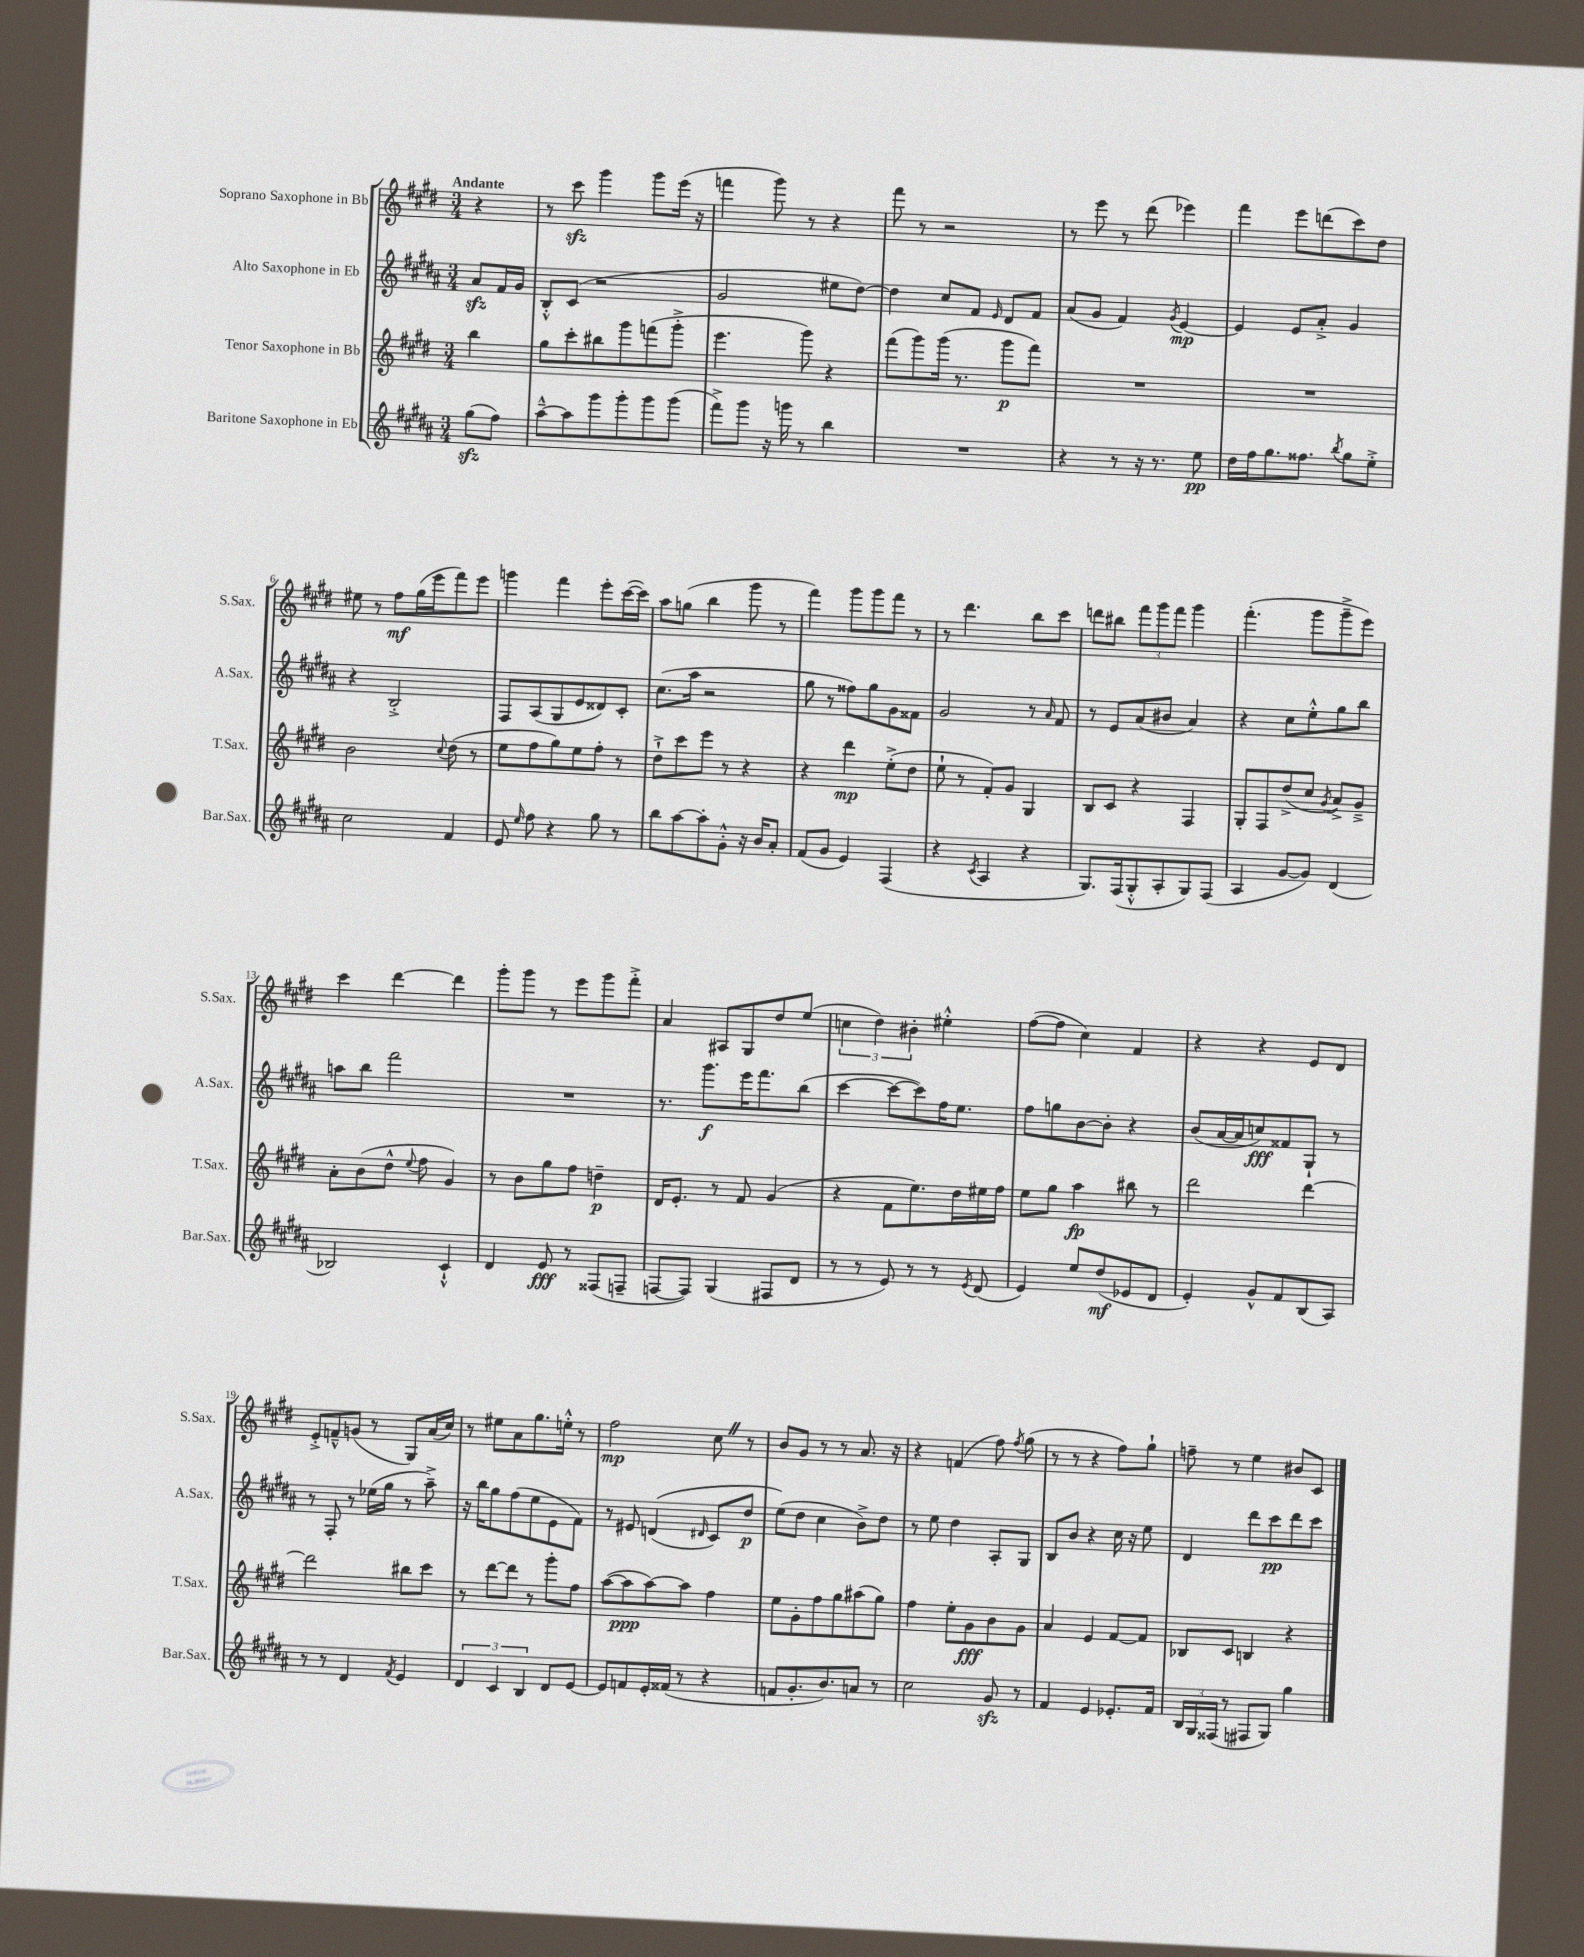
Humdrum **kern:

**kern	**dynam	**kern	**dynam	**kern	**dynam	**kern	**dynam
*part4	*part4	*part3	*part3	*part2	*part2	*part1	*part1
*staff4	*staff4	*staff3	*staff3	*staff2	*staff2	*staff1	*staff1
*I"Baritone Saxophone in Eb	*	*I"Tenor Saxophone in Bb	*	*I"Alto Saxophone in Eb	*	*I"Soprano Saxophone in Bb	*
*I'Bar.Sax.	*	*I'T.Sax.	*	*I'A.Sax.	*	*I'S.Sax.	*
*clefG2	*	*clefG2	*	*clefG2	*	*clefG2	*
*k[f#c#g#d#a#]	*	*k[f#c#g#d#]	*	*k[f#c#g#d#a#]	*	*k[f#c#g#d#]	*
*M3/4	*	*M3/4	*	*M3/4	*	*M3/4	*
=	=	=	=	=	=	=	=
!	!	!	!	!	!	!LO:TX:a:B:t=Andante	!
(8gg#zz\L	.	4bb\	.	8a#zz/L	.	4r	.
8ff#\J)	.	.	.	16f#/L	.	.	.
.	.	.	.	16g#/JJ	.	.	.
=1	=1	=1	=1	=1	=1	=1	=1
[8aa#~^^\L	.	8gg#\L	.	8B'^^/L	.	8r	.
8aa#\]	.	8ccc#'\	.	(8c#/J	.	8ccc#zz\	.
8ggg#\	.	8bb#X\	.	2r	.	4ggg#\	.
8ggg#'\	.	8ggg#\	.	.	.	.	.
8ggg#\	.	(8fffn\	.	.	.	8ggg#\L	.
(8ggg#\J	.	8ggg#'^\J	.	.	.	(16eee\Jk	.
.	.	.	.	.	.	16r	.
=2	=2	=2	=2	=2	=2	=2	=2
8fff#^\L)	.	4.eee\	.	2g#/	.	4fffn\	.
8ggg#\J	.	.	.	.	.	.	.
16r	.	.	.	.	.	8ggg#\)	.
16gggn\	.	.	.	.	.	.	.
8r	.	8ggg#\)	.	.	.	8r	.
4bb\	.	4r	.	8ee#X\L	.	4r	.
.	.	.	.	[8dd#\J)	.	.	.
=3	=3	=3	=3	=3	=3	=3	=3
2.r	.	(8fff#\L	.	4dd#\]	.	8fff#\	.
.	.	8ggg#\)	.	.	.	8r	.
.	.	(16ggg#\Jk	.	8cc#/L	.	2r	.
.	.	8.r	.	.	.	.	.
.	.	.	.	8f#/J	.	.	.
.	.	.	.	16qqe/	.	.	.
.	.	8ggg#\L	p	8d#/L	.	.	.
.	.	8fff#\J)	.	8f#/J	.	.	.
=4	=4	=4	=4	=4	=4	=4	=4
4r	.	2.r	.	(8a#/L	.	8r	.
.	.	.	.	8g#/J	.	8eee\	.
8r	.	.	.	4f#/)	.	8r	.
16r	.	.	.	.	.	(8ddd#\	.
8.r	.	.	.	.	.	.	.
.	.	.	.	8qg#/	.	.	.
.	.	.	.	[4e/	mp	4eee-X\)	.
8ee\	pp	.	.	.	.	.	.
=5	=5	=5	=5	=5	=5	=5	=5
16dd#\LL	.	2.r	.	4e/]	.	4fff#\	.
16ff#\J	.	.	.	.	.	.	.
8.gg#\	.	.	.	.	.	.	.
.	.	.	.	8e/L	.	8eee\L	.
8.ff##X\J	.	.	.	.	.	.	.
.	.	.	.	8a#'^/J	.	(8dddn\	.
8qbb/	.	.	.	.	.	.	.
8gg#\L	.	.	.	4g#/	.	8ccc#\)	.
8ee'^\J	.	.	.	.	.	8dd#\J	.
!!LO:LB:g=z
=6	=6	=6	=6	=6	=6	=6	=6
2cc#\	.	2b\	.	4r	.	8ee#X\	.
.	.	.	.	.	.	8r	.
.	.	.	.	2B'^/	.	8ff#\L	mf
.	.	.	.	.	.	(16gg#\L	.
.	.	.	.	.	.	16eee\J	.
.	.	8qqcc#/	.	.	.	.	.
4f#/	.	(8dd#\	.	.	.	8fff#\)	.
.	.	8r	.	.	.	8eee\J	.
=7	=7	=7	=7	=7	=7	=7	=7
8e/	.	8ee\L	.	8F#/L	.	4gggn\	.
16qqee/	.	.	.	.	.	.	.
8ff#\	.	8ff#\	.	(8A#/	.	.	.
4r	.	8gg#\)	.	8G#/	.	4fff#\	.
.	.	8ee\	.	8e/	.	.	.
8gg#\	.	8ff#'\J	.	8d##X/)	.	8eee'\L	.
8r	.	8r	.	8c#'/J	.	([16ccc#\L	.
.	.	.	.	.	.	16ccc#\JJ])	.
=8	=8	=8	=8	=8	=8	=8	=8
8bb\L	.	8dd#`^\L	.	(8.cc#\L	.	8aa\L	.
[8aa#\	.	8ccc#\	.	.	.	(8ggn\J	.
.	.	.	.	16aa#\Jk	.	.	.
8aa#'\]	.	8eee\J	.	2r	.	4bb\	.
8g#'^^\J	.	8r	.	.	.	.	.
16r	.	4r	.	.	.	8ggg#\	.
16b/KL	.	.	.	.	.	.	.
8a#'/J	.	.	.	.	.	8r	.
=9	=9	=9	=9	=9	=9	=9	=9
(8f#/L	.	4r	.	8gg#\	.	4fff#\)	.
8g#/J	.	.	.	8r	.	.	.
4e/)	.	4ddd#\	mp	8ff##X\L)	.	8ggg#\L	.
.	.	.	.	8gg#\	.	8ggg#\	.
(4F#/	.	(8ee'^\L	.	8g#\	.	8fff#\J	.
.	.	8dd#\J	.	8f##X\J	.	8r	.
=10	=10	=10	=10	=10	=10	=10	=10
4r	.	8ee`\	.	2g#/	.	8r	.
.	.	8r	.	.	.	4.ddd#\	.
8qc#/	.	.	.	.	.	.	.
4A#/	.	8f#'/L)	.	.	.	.	.
.	.	8g#/J	.	.	.	.	.
4r	.	4G#/	.	8r	.	8bb\L	.
.	.	.	.	16qqa#/	.	.	.
.	.	.	.	8f#/	.	8ccc#\J	.
=11	=11	=11	=11	=11	=11	=11	=11
8.G#/L)	.	8B/L	.	8r	.	8dddn\L	.
.	.	8c#/J	.	8e/L	.	8bb#X\J	.
(16F#/k	.	.	.	.	.	.	.
8G#'^^/	.	4r	.	(8a#/	.	12fff#\L	.
.	.	.	.	.	.	12ggg#\	.
8A#'/	.	.	.	8b#X/J	.	.	.
.	.	.	.	.	.	12fff#\J	.
8G#/)	.	4F#/	.	4a#/)	.	4ggg#\	.
(8F#/J	.	.	.	.	.	.	.
=12	=12	=12	=12	=12	=12	=12	=12
4A#/	.	8G#'/L	.	4r	.	(4.fff#'\	.
.	.	8F#/	.	.	.	.	.
[8g#/L	.	(8dd#^/	.	8cc#\L	.	.	.
8g#/J])	.	8cc#/J	.	8ee'^^\	.	8ggg#\L	.
.	.	8qg#/	.	.	.	.	.
(4d#/	.	8a^/L)	.	8gg#\	.	8ggg#~^\	.
.	.	8g#~^/J	.	8bb\J	.	8eee\J)	.
!!LO:LB:g=z
=13	=13	=13	=13	=13	=13	=13	=13
2B-X/)	.	8a'\L	.	8aan\L	.	4ccc#\	.
.	.	(8b\	.	8bb\J	.	.	.
.	.	8dd#^^\J	.	2fff#\	.	[4ddd#\	.
.	.	8qqee/	.	.	.	.	.
.	.	8ff#\	.	.	.	.	.
4c#`^^/	.	4g#/)	.	.	.	4ddd#\]	.
=14	=14	=14	=14	=14	=14	=14	=14
4d#/	.	8r	.	2.r	.	8ggg#'\L	.
.	.	8b\L	.	.	.	8ggg#\J	.
8e/	fff	8gg#\	.	.	.	8r	.
8r	.	8ff#\J	.	.	.	8eee\L	.
(8F##X/L	.	4ddn~\	p	.	.	8ggg#\	.
8Fn~/J	.	.	.	.	.	8fff#'^\J	.
=15	=15	=15	=15	=15	=15	=15	=15
[8Fn/L	.	16d#/KL	.	8.r	.	4a/	.
.	.	8.e'/J	.	.	.	.	.
8F/J])	.	.	.	.	.	.	.
.	.	.	.	8.ggg#\L	f	.	.
(4G#/	.	8r	.	.	.	8A#X/L	.
.	.	8f#/	.	16eee\K	.	8G#/	.
.	.	.	.	8.fff#\	.	.	.
8F#X/L	.	(4g#/	.	.	.	8dd#/	.
8d#/J	.	.	.	(8bb\J	.	(8ee/J	.
=16	=16	=16	=16	=16	=16	=16	=16
8r	.	4r	.	[4ccc#\	.	6ccn\	.
8r	.	.	.	.	.	.	.
.	.	.	.	.	.	6dd#\)	.
8e/)	.	8f#\L	.	8ccc#\L_	.	.	.
.	.	.	.	.	.	6b#X'\	.
8r	.	8.ee\)	.	8ccc#\])	.	.	.
8r	.	.	.	16ff#\K	.	4ee#X'^^\	.
.	.	16dd#\L	.	8.ee\J	.	.	.
8qe/	.	.	.	.	.	.	.
(8d#/	.	16ee#X\	.	.	.	.	.
.	.	16ff#\JJ	.	.	.	.	.
=17	=17	=17	=17	=17	=17	=17	=17
4e/)	.	8ee\L	.	8ff#\L	.	([8ff#\L	.
.	.	8gg#\J	.	8ggn\	.	8ff#\J]	.
8ee/L	.	4aa\	fp	[8b\	.	4cc#\)	.
(8dd#/	mf	.	.	8b'\J]	.	.	.
8e-X/	.	8bb#X\	.	4r	.	4f#/	.
8d#/J	.	8r	.	.	.	.	.
=18	=18	=18	=18	=18	=18	=18	=18
4e'/)	.	2ddd#\	.	(8b/L	.	4r	.
.	.	.	.	[16a#/L	.	.	.
.	.	.	.	16a#/J]	.	.	.
8g#^^/L	.	.	.	8ccn/)	fff	4r	.
8f#/	.	.	.	8f##X/	.	.	.
(8B/	.	[4ddd#\	.	8G#`/J	.	8e/L	.
8A#/J)	.	.	.	8r	.	8d#/J	.
!!LO:LB:g=z
=19	=19	=19	=19	=19	=19	=19	=19
8r	.	2ddd#\]	.	8r	.	8e'^/L	.
8r	.	.	.	8F#'/	.	8fn~^^/	.
4d#/	.	.	.	8r	.	(8gn/J	.
.	.	.	.	(16ee-X\LL	.	8r	.
.	.	.	.	16gg#\JJ	.	.	.
8qf#/	.	.	.	.	.	.	.
4e/	.	8bb#X\L	.	8r	.	8G#/L)	.
.	.	8ccc#\J	.	8aa#~^\)	.	(16a/L	.
.	.	.	.	.	.	16cc#/JJ)	.
=20	=20	=20	=20	=20	=20	=20	=20
6d#/	.	8r	.	16r	.	8r	.
.	.	.	.	16bb\KL	.	.	.
.	.	[8ddd#\L	.	8gg#\	.	8ee#X\L	.
6c#/	.	.	.	.	.	.	.
.	.	8ddd#\J]	.	(8ff#\	.	8a\	.
6B/	.	.	.	.	.	.	.
.	.	8r	.	8ee\	.	8.gg#\	.
8d#/L	.	8ggg#'\L	.	8e\	.	.	.
.	.	.	.	.	.	16een'^^\Jk	.
[8e/J	.	8ff#\J	.	8f#\J)	.	8r	.
=21	=21	=21	=21	=21	=21	=21	=21
8e/L]	.	([8aa\L	.	8r	.	2ff#\	mp
8fn/	.	8aa\]	ppp	8e#X/	.	.	.
16e'/L	.	[8aa\)	.	((4dn/	.	.	.
(16f##X/JJ	.	.	.	.	.	.	.
8r	.	8aa\J]	.	.	.	.	.
.	.	.	.	16qqd#X/	.	.	.
4r	.	4ff#\	.	8c#/L)	.	8cc#Z\	.
.	.	.	.	8dd#/J	p	8r	.
=22	=22	=22	=22	=22	=22	=22	=22
8fn/L	.	8ee\L	.	(8ee\L)	.	8b/L	.
8.g#'/	.	8g#'\	.	8dd#\J	.	8g#/J	.
.	.	8ff#\	.	4cc#\	.	8r	.
8.b/)	.	.	.	.	.	.	.
.	.	8gg#\	.	.	.	8r	.
8an/J	.	(8aa#X\	.	8b^\L)	.	8.a/	.
8r	.	8gg#\J)	.	8dd#\J	.	.	.
.	.	.	.	.	.	16r	.
=23	=23	=23	=23	=23	=23	=23	=23
2cc#\	.	4ff#\	.	8r	.	4r	.
.	.	.	.	8ee\	.	.	.
.	.	8ee'\L	.	4dd#\	.	(4fn/	.
.	.	8g#\	fff	.	.	.	.
8g#zz/	.	8b\	.	8A#'/L	.	8ff#\)	.
.	.	.	.	.	.	8qff#/	.
8r	.	8g#\J	.	8G#/J	.	(8gg#\	.
=24	=24	=24	=24	=24	=24	=24	=24
4f#/	.	4a/	.	8B/L	.	8r	.
.	.	.	.	8b/J	.	8r	.
4e/	.	4e/	.	4r	.	4r	.
8.e-X'/L	.	[8f#/L	.	16cc#\	.	8ff#\L)	.
.	.	.	.	16r	.	.	.
.	.	8f#/J]	.	8ee\	.	8gg#`\J	.
16f#/Jk	.	.	.	.	.	.	.
=25	=25	=25	=25	=25	=25	=25	=25
24B/LL	.	8B-X/L	.	4d#/	.	8ffn~\	.
24G#/	.	.	.	.	.	.	.
(24F##X/JJ	.	.	.	.	.	.	.
8r	.	8c#/J	.	.	.	8r	.
8F#X/L	.	4Bn/	.	8ddd#\L	.	4ee\	.
8G#/J)	.	.	.	8ccc#\	pp	.	.
4gg#\	.	4r	.	8ddd#\	.	8b#X/L	.
.	.	.	.	8ccc#\J	.	8c#/J	.
==	==	==	==	==	==	==	==
*-	*-	*-	*-	*-	*-	*-	*-
